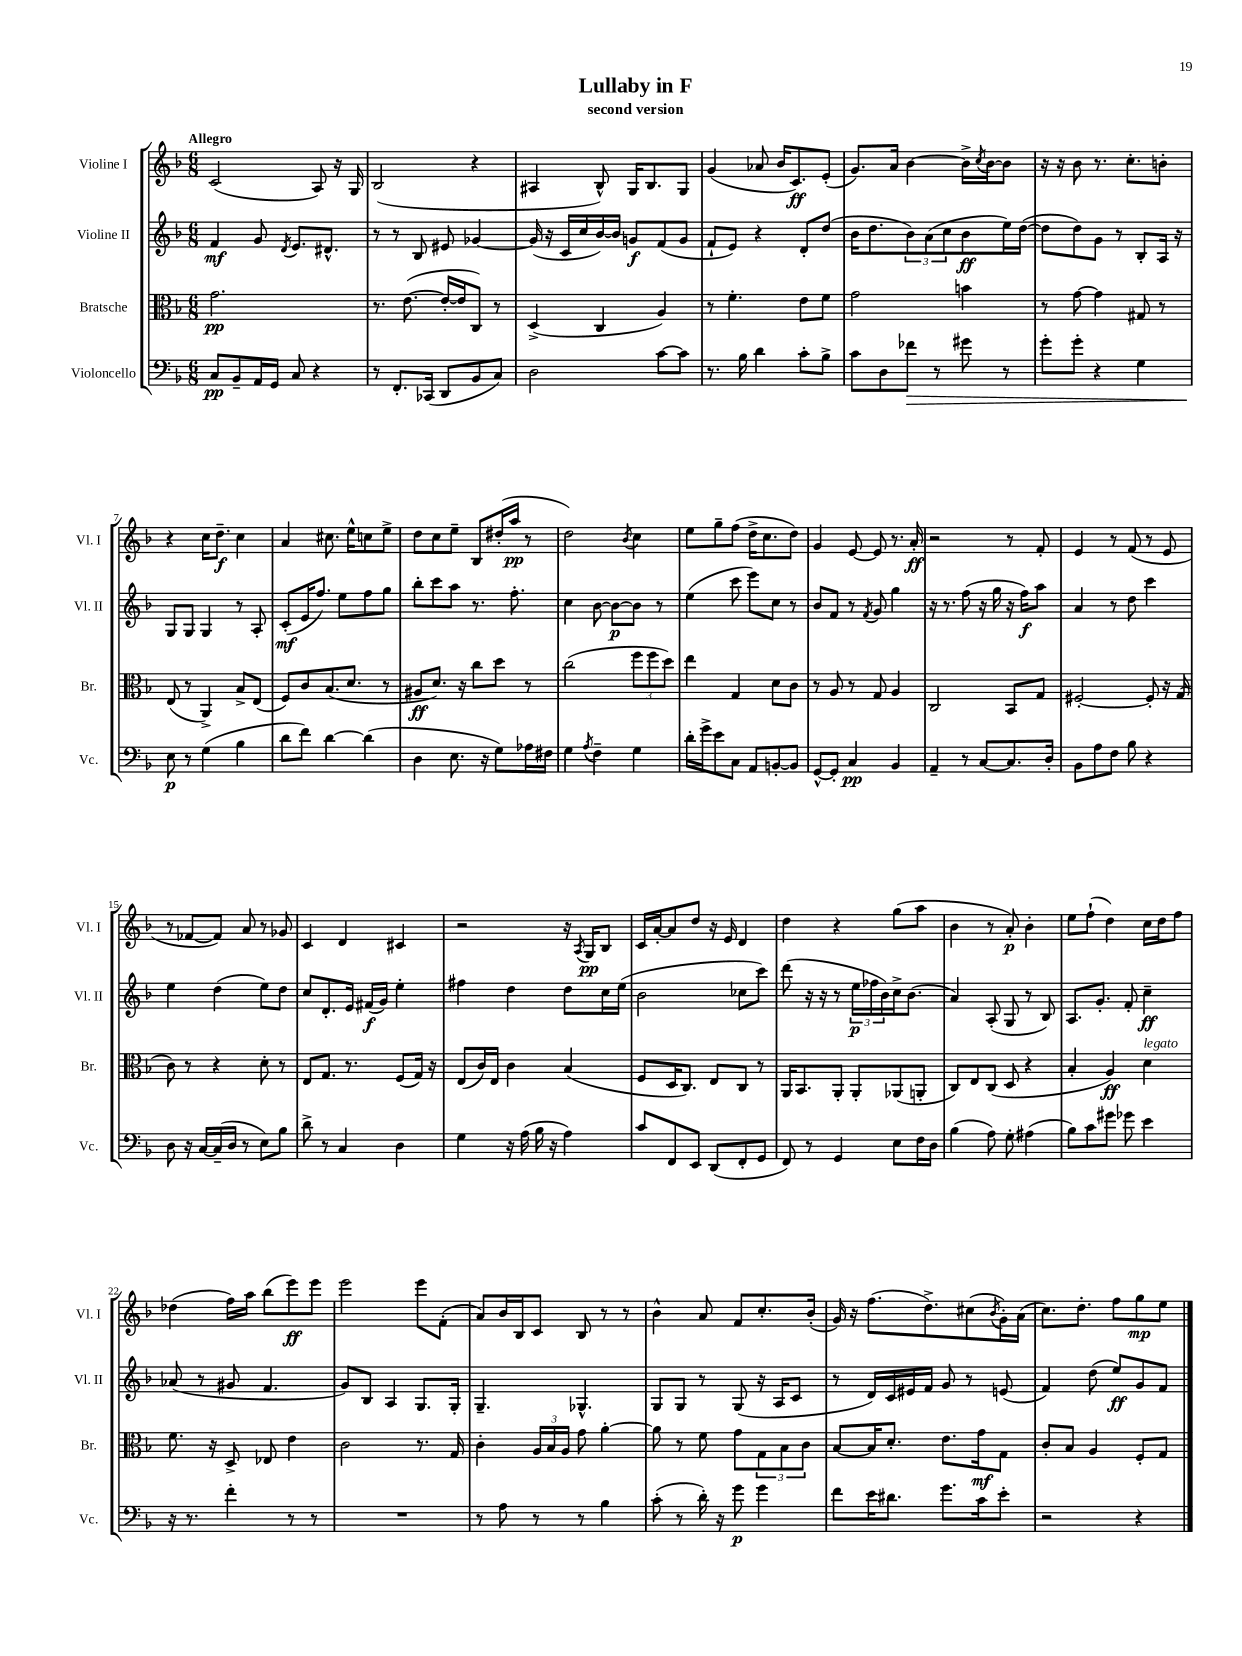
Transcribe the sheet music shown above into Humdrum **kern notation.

**kern	**kern	**kern	**kern
*staff4	*staff3	*staff2	*staff1
*clefF4	*clefC3	*clefG2	*clefG2
*k[b-]	*k[b-]	*k[b-]	*k[b-]
*M6/8	*M6/8	*M6/8	*M6/8
8C	2.g	4f	(2c
8BB-~	.	.	.
16AA	.	8g	.
16GG	.	.	.
.	.	8qd	.
8C	.	8.e	.
4r	.	.	8A)
.	.	8.d#^^	.
.	.	.	16r
.	.	.	16G
=	=	=	=
8r	8.r	8r	(2B-
8.FF'	.	8r	.
.	([8.e	.	.
.	.	8B-	.
(16CC-	.	.	.
8DD	16e'_	8e#	.
.	16e]	.	.
8BB-	8C)	[4g-	4r
8C)	8r	.	.
=	=	=	=
2D	(4D^	(16g-]	4A#
.	.	16r	.
.	.	16c	.
.	.	16cc	.
.	4C	[16b-)	8B-^^)
.	.	16b-]	.
.	.	8g	16G
.	.	.	8.B-
[8c	4A)	(8f	.
8c]	.	8g	8G
=	=	=	=
8.r	8r	8f`	(4g
.	4.f'	8e)	.
16B-	.	.	.
4d	.	4r	8a-
.	.	.	16b-
.	.	.	8.c)
8c'	8e	8d'	.
8B-^	8f	(8dd	(8e'
=	=	=	=
8c	2g	16b-	8.g)
.	.	8.dd	.
8D	.	.	.
.	.	.	16a
8f-	.	12b-)	[4b-
.	.	(12a	.
8r	.	.	.
.	.	12cc	.
8g#	4b	8b-	16b-^]
.	.	.	8qcc
.	.	.	[16b-
8r	.	16ee)	8b-]
.	.	([16dd	.
=	=	=	=
8g'	8r	8dd]	16r
.	.	.	16r
8g'	[8g	8dd)	8b-
4r	4g]	8g	8.r
.	.	8r	.
.	.	.	8.cc'
4G	8G#	8B-'	.
.	8r	16A	8b'
.	.	16r	.
=	=	=	=
8E	(8E	8G	4r
8r	8r	8G	.
(4G	4AA^)	4G	16cc
.	.	.	8.dd~
4B-	8B-^	8r	4cc
.	(8E	8A'	.
=	=	=	=
8d	8F)	(8c'	4a
8f)	8c	16e	.
.	.	8.ff)	.
[4d	(8.B-	.	8.cc#
.	.	8ee	.
.	8.d	.	16ee^^
(4d]	.	8ff	8cc
.	8r	8gg	8ee^
=	=	=	=
4D	8A#	8bb-'	8dd
.	8.d)	8ccc	8cc
8.E	.	8aa	8ee~
.	16r	.	.
.	8cc	8.r	8B-
16r	.	.	.
8G)	8dd	.	(16dd#'
.	.	8.ff'	16aa
16A-	8r	.	8r
16F#	.	.	.
=	=	=	=
4G	(2cc	4cc	2dd)
8qA	.	.	.
4F~	.	[8b-	.
.	.	8b-_	.
.	.	.	8qb-
4G	12ff	8b-]	4cc
.	12ff	.	.
.	.	8r	.
.	12dd)	.	.
=	=	=	=
16d'	4ee	(4ee	8ee
16g^	.	.	.
8e	.	.	8gg~
8C	4G	8ccc	(8ff
8AA	.	8eee)	16dd^
.	.	.	8.cc
[8BB'	8d	8cc	.
8BB]	8c	8r	8dd)
=	=	=	=
[8GG^^	8r	8b-	4g
8GG']	8A	8f	.
4C	8r	8r	[8e
.	.	8qf	.
.	8G	8g	8e]
4BB-	4A	4gg	8.r
.	.	.	16a'
=	=	=	=
4AA~	2C	16r	2r
.	.	8.r	.
8r	.	(8ff	.
[8C	.	16r	.
.	.	16gg	.
8.C]	8BB-	16r	8r
.	.	16ff)	.
.	8G	8aa	8f'
16D'	.	.	.
=	=	=	=
8BB-	[2F#'	4a	4e
8A	.	.	.
8F	.	8r	8r
8B-	.	8dd	(8f
4r	8F#']	4ccc	8r
.	16r	.	8e
.	(16G	.	.
=	=	=	=
8D	8c)	4ee	8r
16r	8r	.	[8f-
[16C	.	.	.
(16C~]	4r	(4dd	8f-])
16D	.	.	.
8r	.	.	8a
8E)	8d'	8ee)	8r
8B-	8r	8dd	8g-
=	=	=	=
8d^	8E	8cc	4c
8r	8.G	8.d'	.
4C	.	.	4d
.	8.r	16e	.
.	.	(16f#	.
.	.	16g)	.
4D	(8F	4ee'	4c#
.	16G)	.	.
.	16r	.	.
=	=	=	=
4G	(8E	4ff#	2r
.	16c)	.	.
.	16E	.	.
16r	4c	4dd	.
(16A	.	.	.
16B-	.	.	.
16r	.	.	.
4A)	(4B-	8dd	16r
.	.	.	8qA
.	.	.	16G
.	.	16cc	8B-
.	.	(16ee	.
=	=	=	=
8c	8F	2b-	16c
.	.	.	[16a'
8FF	16D	.	8a]
.	8.C)	.	.
8EE	.	.	8dd
(8DD	8E	.	16r
.	.	.	16e
8FF'	8C	8cc-	4d
8GG	8r	8ccc)	.
=	=	=	=
8FF)	16AA	(8ddd	4dd
.	8.BB-	.	.
8r	.	16r	.
.	.	16r	.
4GG	8AA'	8r	4r
.	8AA'	24ee	.
.	.	24ff-	.
.	.	24b-)	.
8E	(8AA-	16cc^	(8gg
.	.	(8.b-	.
16F	8AA'	.	8aa
16D	.	.	.
=	=	=	=
(4B-	8C)	4a)	4b-
.	8E	.	.
8A)	(8C	(8A'	8r
8G'	8D	8G	8a')
(4A#	4r	8r	4b-'
.	.	8B-)	.
=	=	=	=
8B-)	4B-'	8.A	8ee
8c	.	.	(8ff`
.	.	8.g'	.
8g#	4A)	.	4dd)
8g-	.	8f'	.
4e	4d	4cc~	16cc
.	.	.	16dd
.	.	.	8ff
=	=	=	=
16r	8.f	(8a-	(4dd-
8.r	.	.	.
.	.	8r	.
.	16r	.	.
4f'	8D^	8g#	16ff)
.	.	.	16aa
.	8E-	4.f	(8bb-
8r	4e	.	8eee)
8r	.	.	8eee
=	=	=	=
2.r	2c	8g)	2eee
.	.	8B-	.
.	.	4A	.
.	8.r	8.G	8eee
.	.	.	(8f'
.	16G	16G'	.
=	=	=	=
8r	4c'	4.G~	8a)
8A	.	.	16b-
.	.	.	16B-
8r	24A	.	8c
.	24B-	.	.
.	24A	.	.
8r	8g	4.G-^^	8B-
4B-	[4a'	.	8r
.	.	.	8r
=	=	=	=
(8c'	8a]	8G	4b-^^
8r	8r	8G	.
16d')	8f	8r	8a
16r	.	.	.
8g	8g	(8G	8f
4g	12G	16r	8.cc'
.	.	16A	.
.	12B-	.	.
.	.	8c	.
.	12c	.	.
.	.	.	(16b-'
=	=	=	=
8f	[8B-	8r	16g)
.	.	.	16r
16e	16B-]	16d)	(8.ff
8.d#	8.d'	16c	.
.	.	16e#	.
.	.	16f	8.dd^)
8.g	8.e	8g	.
.	.	8r	(8cc#
16c	16g	.	.
.	.	.	8qb-
8e'	8G	(8e	16g')
.	.	.	(16a
=	=	=	=
2r	8c'	4f)	8.cc)
.	8B-	.	.
.	.	.	8.dd'
.	4A	(8dd	.
.	.	8ee)	8ff
4r	8F'	8g	8gg
.	8G	8f	8ee
==	==	==	==
*-	*-	*-	*-
